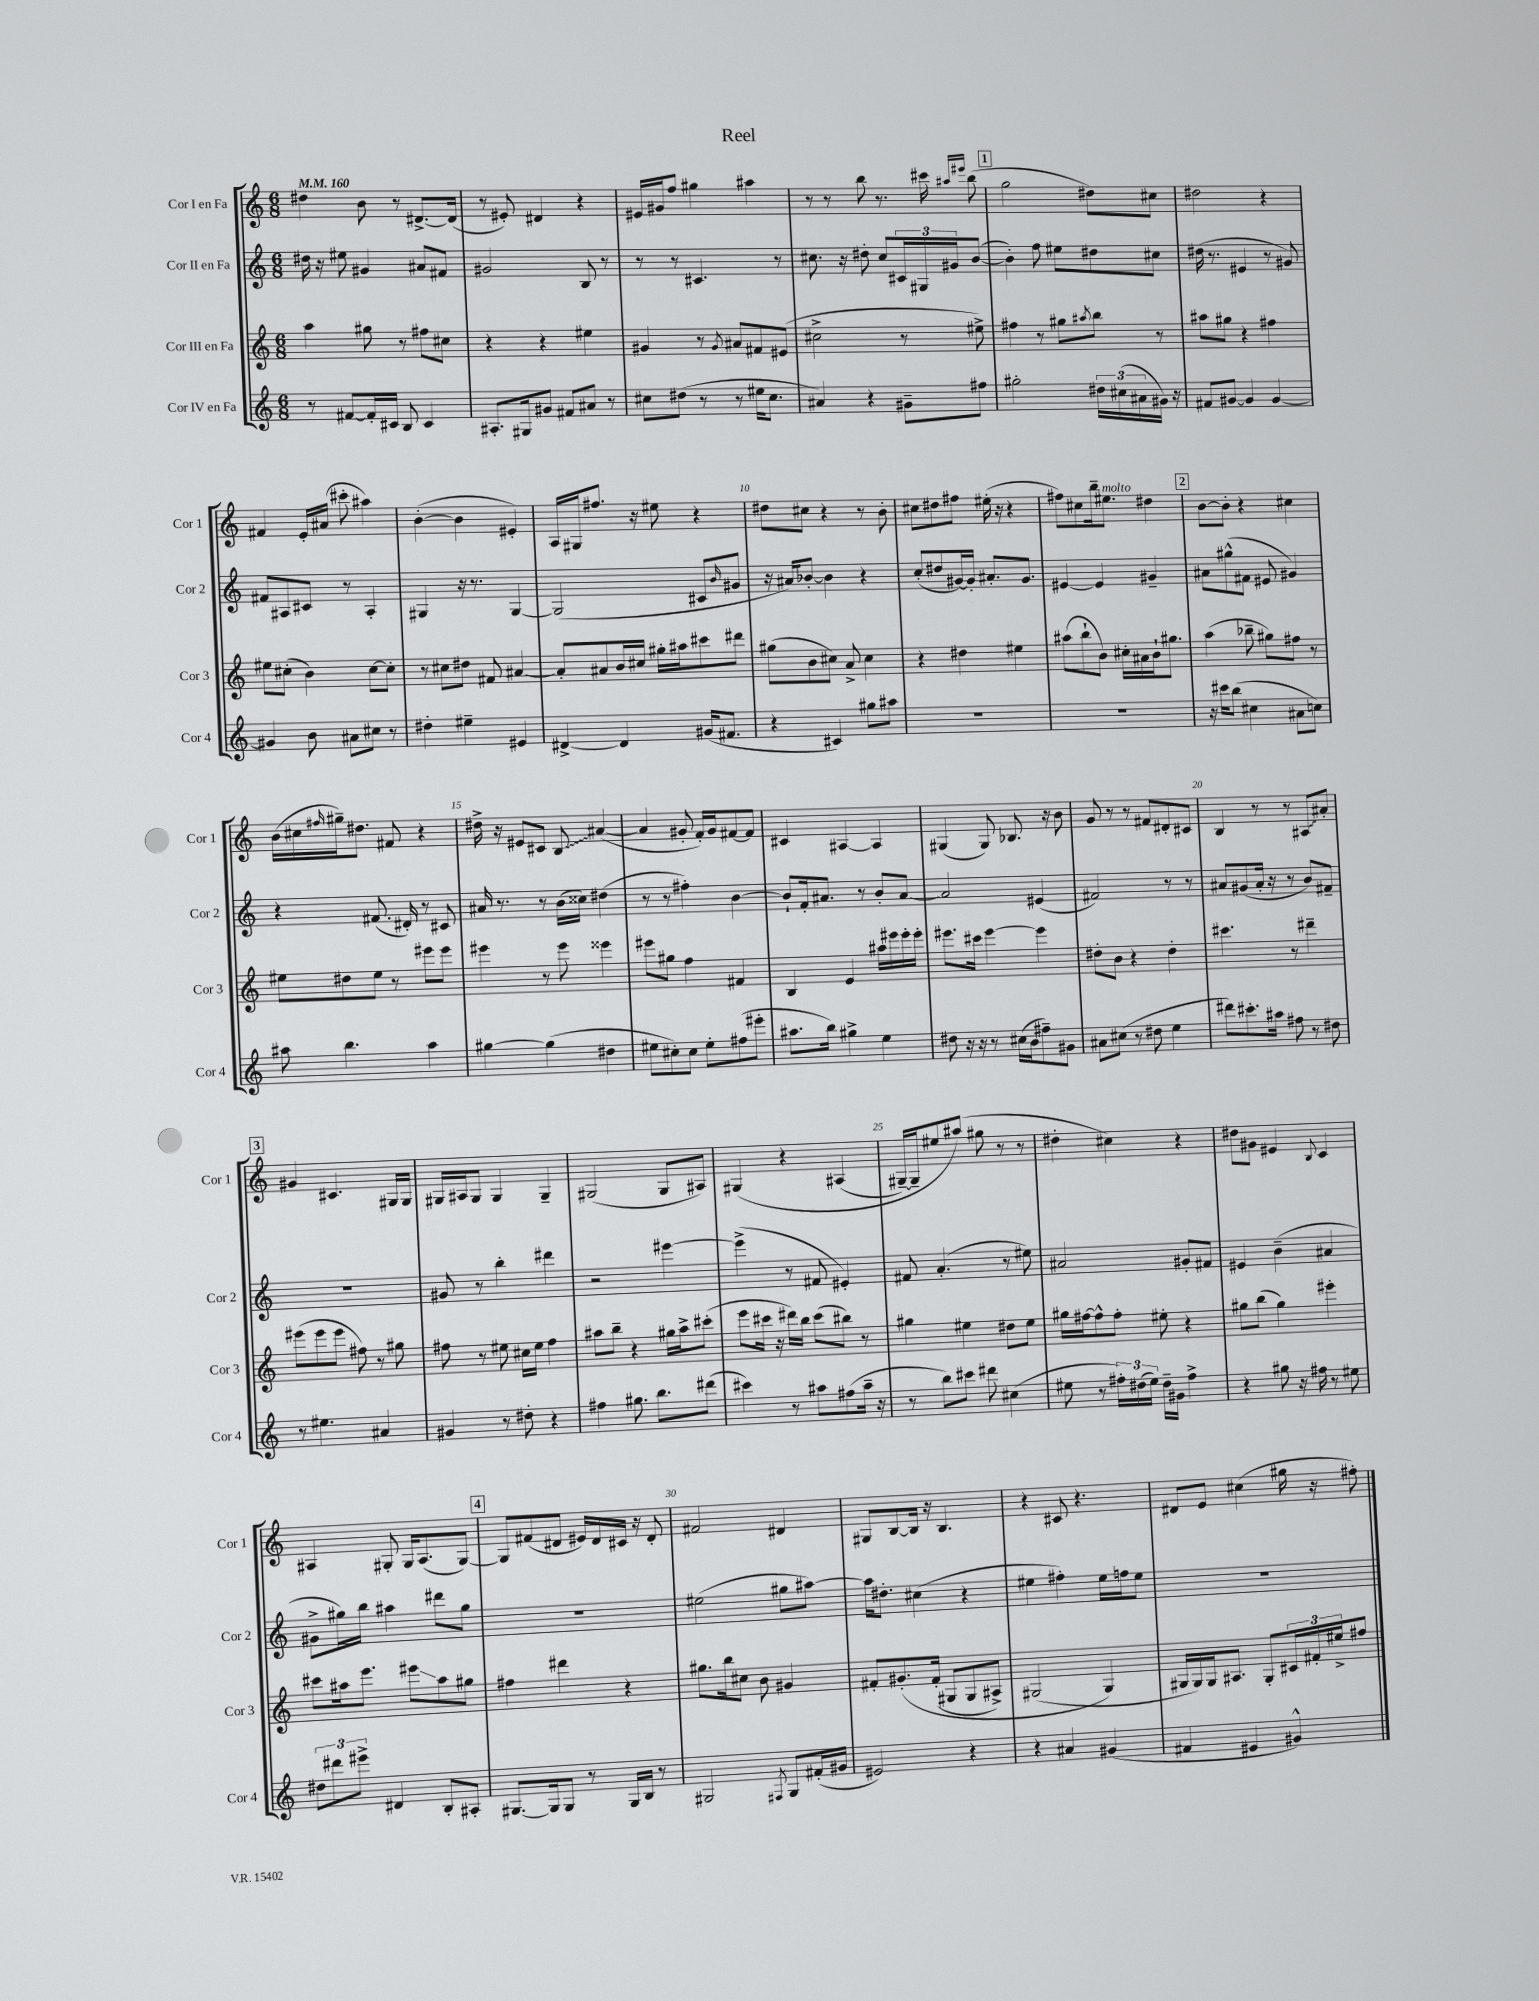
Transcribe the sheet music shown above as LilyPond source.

\header { title = "Reel" }
<<
\new StaffGroup <<
\new Staff = "s0" \with { instrumentName = "Cor I en Fa" shortInstrumentName = "Cor 1" } {
    \clef treble \key c \major \numericTimeSignature \time 6/8 \tempo 4 = 160
    dis''4 b'8 r8 dis'8.~-> dis'16( |
    r8 eis'8-.) dis'4 r4 |
    eis'16 gis'16 f''8 gis''4 ais''4 |
    r8 r8 b''8 r8. cis'''16 \grace { ais''16 eis'''16 } b''8( |
    \mark \markup { \box "1" } g''2 dis''8) cis''8 |
    dis''2 r4 |
    fis'4 e'16-. ais'16( cis'''8-. ais''4) |
    b'4~-.( b'4 eis'4-.) |
    a16 gis16 fis''8. r16 eis''8 r4 |
    dis''8 cis''8 r4 r8 b'8-. |
    cis''8 dis''8 fis''8 eis''16-.( r16 r4 |
    fis''8) cis''8 b''16-- eis''8.^\markup { \italic "molto" } dis''4 |
    \mark \markup { \box "2" } b'8~ b'8-. r4 cis''4 |
    b'16( cis''16 \grace { fis''16 } gis''16--) dis''8. fis'8 r4 |
    dis''16-> r16 eis'8 cis'8 \once \override Glissando.style = #'zigzag b8\glissando ais'4~( |
    ais'4 gis'8-. f'16-.) gis'16 fis'8~ fis'8 |
    cis'4 ais4~ ais4 |
    gis4( gis8) bes8. r16 b'8 |
    g'8 r8 r8 fis'8 dis'8-. cis'8 |
    b4 r8 r8 \once \override Glissando.style = #'zigzag ais8\glissando ais'8-. |
    \mark \markup { \box "3" } gis'4 cis'4. gis16 gis16 |
    gis16 ais16 gis8 gis4 gis4-- |
    gis2( gis8 ais8) |
    gis4\( r4 ais4( |
    gis16~--) gis16-- eis''8 ais''8(\) gis''8 r8 r8 |
    dis''4-. cis''4) r4 |
    dis''8 gis'8 eis'4 \appoggiatura { b8 } c'4 |
    ais4 gis8-. gis16 ais8.( gis8~) |
    \mark \markup { \box "4" } gis8 fis'8( dis'8 eis'16) dis'16 cis'16 r16 dis'8-. |
    fis'2 dis'4 |
    gis8 b8~ b16 r16 b4. |
    r4 cis'8 r4. |
    dis'8 e'8 cis''4( gis''16 r16 fis''8-.) \bar "|." |
}
\new Staff = "s1" \with { instrumentName = "Cor II en Fa" shortInstrumentName = "Cor 2" } {
    \clef treble \key c \major \numericTimeSignature \time 6/8
    dis''16 r16 eis''8 gis'4 ais'8 fis'8 |
    gis'2 b8 r8 |
    r8 r8 cis'4. r8 |
    cis''8. r16 dis''8-. cis''8 \tuplet 3/2 { cis'16 gis16 gis'16 } b'8~( |
    \mark \markup { \box "1" } b'4-.) f''8 eis''8 dis''8 cis''8 |
    dis''16( r8. eis'4 r8 gis'8) |
    fis'8 ais8 cis'8 r8 ais4-. |
    gis4 r16 r8. gis4~ |
    gis2( cis'8 \grace { b'16 } gis'8 |
    r16 ais'16) bes'8~-. bes'4 r4 |
    c''8-.( dis''8 gis'16~) gis'16-. ais'8.-. gis'8. |
    eis'4~ eis'4 gis'4-- |
    \mark \markup { \box "2" } ais'8 gis''8-^( fis'8 eis'8 gis'4) |
    r4 fis'8.( dis'16-.) r8 cis'8 |
    ais'16 r8. r8 b'16( cisis''16) dis''4( |
    r8 r8 fis''4-.) b'4~ |
    b'8-! f'16-. ais'8. r8 b'8-. ais'8~ |
    ais'2 eis'4( |
    fis'2) r8 r8 |
    ais'8 gis'8( ais'16-. r16 r8 b'8) fis'8-- |
    \mark \markup { \box "3" } R2. |
    gis'8 r8 b''4-. dis'''4 |
    r2 eis'''4~ |
    eis'''4->( r8 fis'8 eis'4-.) |
    fis'8 a'4.-.( r8 eis''8) |
    ais'2 gis'8-. fis'8 |
    eis'4 b'4--( ais'4 |
    gis'8-> gis''16) b''16 ais''4 dis'''8 gis''8 |
    \mark \markup { \box "4" } R2. |
    eis''2( gis''8 ais''8~) |
    ais''16 dis''8.-. cis''4( r4 |
    eis''4 fis''4-.) eis''16 f''16 eis''8 |
    R2. \bar "|." |
}
\new Staff = "s2" \with { instrumentName = "Cor III en Fa" shortInstrumentName = "Cor 3" } {
    \clef treble \key c \major \numericTimeSignature \time 6/8
    a''4 gis''8 r8 fis''8 cis''8 |
    r4 r4 eis''4 |
    gis'4 r8 \acciaccatura { gis'8 } ais'8 fis'8 eis'8( |
    cis''2-> r8 eis''8->) |
    \mark \markup { \box "1" } fis''4 r8 gis''8 \acciaccatura { ais''8 } b''8 r8 |
    ais''8 gis''8 r4 fis''4 |
    eis''8 cis''8-.( b'4) cis''8~ cis''8-. |
    r8 cis''8 dis''8 fis'8 ais'4~ |
    ais'8-. ais'8 b'16 cis''16 gis''16-. ais''16 cis'''8 dis'''8 |
    gis''8( b'8 cis''8) a'8-> cis''4 |
    r4 dis''4 eis''4 |
    ais''8( b''8-! b'8) cis''16-. ais'16 b'16-! gis''8. |
    \mark \markup { \box "2" } a''4( bes''8-- gis''8) fis''8 r8 |
    eis''8 dis''8 eis''8 r8 eis'''8 eis'''8 |
    eis'''4 r8 eis'''8 eisis'''4 |
    eis'''8 gis''8 f''4 fis'4 |
    b4 e'4 ais''16 eis'''16 eis'''16-. eis'''16-. |
    eis'''8. cis'''16 eis'''4~ eis'''4 |
    dis''8-. b'8 r4 dis''4-. |
    cis'''4. r8 dis'''4-- |
    \mark \markup { \box "3" } eis'''8( eis'''8 eis'''8 fis''8) r8 gis''8 |
    fis''8 r8 eis''8 cis''16 eis''16 fis''4 |
    ais''8 b''8-- r4 gis''16 ais''16-> cis'''8-.( |
    e'''8 cis'''16 r16 dis'''16) b''16 cis'''8( bis''8) r8 |
    gis''4 eis''4 dis''8 eis''8 |
    gis''16 fis''16~ fis''8-^ fis''8-. eis''8-. r4 |
    gis''8 b''8( gis''4) eis'''4-. |
    cis'''8 ais''16 e'''8. eis'''8\glissando ais''8 gis''8 |
    \mark \markup { \box "4" } fis''4 dis'''4 r4 |
    gis''8. b''16 cis''8 b'8 gis'4 |
    fis'8-. gis'8.-.\( fis'16-.( gis8 gis8 ais8->) |
    gis2( gis4\) |
    gis16 gis16) gis16 ais8. gis8-. \tuplet 3/2 { cis'16 fis'16-. eis''16-> } fis''8 \bar "|." |
}
\new Staff = "s3" \with { instrumentName = "Cor IV en Fa" shortInstrumentName = "Cor 4" } {
    \clef treble \key c \major \numericTimeSignature \time 6/8
    r8 fis'8~ fis'16-. cis'16 b8 cis'4 |
    ais8.-. gis16 gis'8 fis'8 ais'8 r8 |
    cis''8 dis''8( r8 r8 eis''16 cis''8. |
    ais'4) r4 gis'8-- fis''8 |
    \mark \markup { \box "1" } gis''2-. \tuplet 3/2 { dis''16 cis''16( ais'16 } gis'16) r16 |
    fis'8 gis'8~ gis'4 gis'4~ |
    gis'4 b'8 ais'8 cis''8 r8 |
    dis''4-. eis''4-- eis'4 |
    dis'4~-> dis'4 gis'16( fis'8. |
    r4 cis'4) gis''8 ais''8 |
    R2. |
    R2. |
    \mark \markup { \box "2" } r16 cis'''16 b''8( cis''4 ais'8 c''8) |
    ais''8 b''4. ais''4 |
    gis''4~ gis''4( dis''4 |
    eis''8 cis''8-.) cis''8 eis''8-. fis''8( eis'''8-. |
    ais''8. b''16) gis''4-> e''4 |
    dis''8 r16 r16 r8 cis''16( b'16 fis''8--) gis'8 |
    ais'8 cis''8( r8 dis''8 e''4 |
    dis'''8) cis'''8.-. ais''16 fis''8 r8 dis''8 |
    \mark \markup { \box "3" } r8 eis''4. ais'4 |
    gis'4 r8 dis''8-. r4 |
    fis''4 gis''8. b''8. dis'''8( |
    cis'''4) r8 ais''8 fis''8( ais''16-- r16 |
    r8 b''8) cis'''8 dis'''8 cis''4( |
    eis''8 r8 \tuplet 3/2 { fis''16-.) dis''16( eis''16) } dis''16-- gis'16 fis''4-> |
    r4 gis''8 r16 fis''16 r8 eis''8 |
    \tuplet 3/2 { dis''8 dis'''8 eis'''8-> } dis'4 b8-. ais8-. |
    \mark \markup { \box "4" } gis8.~ gis16 gis8 r8 gis16 b16 r8 |
    gis2 \acciaccatura { fis8 } gis8 fis'16-.( gis'16 |
    eis'2) r4 |
    r4 ais'4 gis'4( |
    fis'4 eis'4 gis'4-^) \bar "|." |
}
>>
>>
\layout { \context { \Score \override BarNumber.break-visibility = ##(#f #t #t) barNumberVisibility = #(every-nth-bar-number-visible 5) } }
